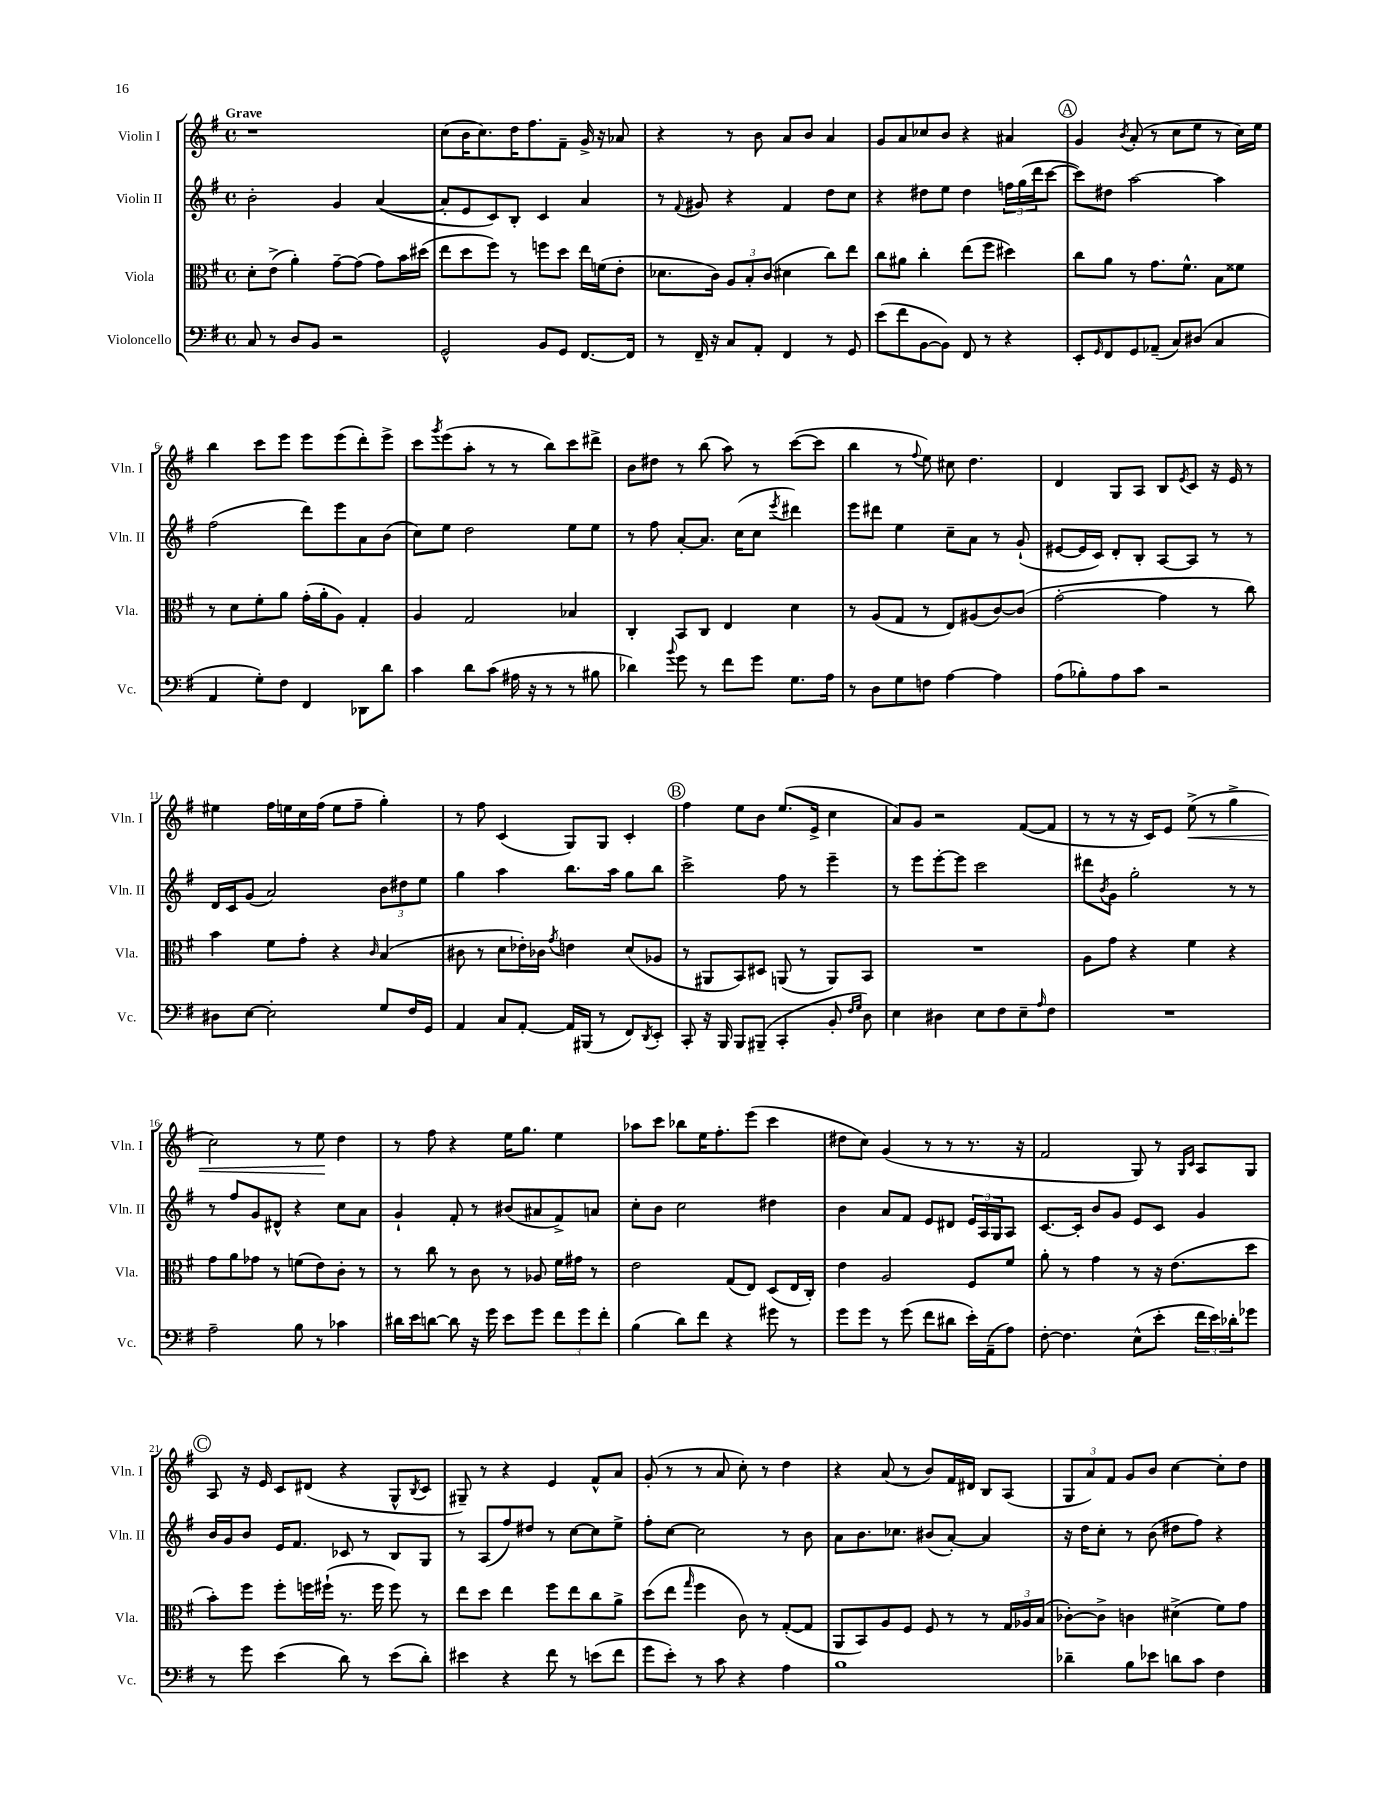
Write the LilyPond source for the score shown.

<<
\new StaffGroup <<
\new Staff = "s0" \with { instrumentName = "Violin I" shortInstrumentName = "Vln. I" } {
    \clef treble \key g \major \defaultTimeSignature \time 4/4 \tempo "Grave"
    r1 |
    c''8( b'16 c''8.) d''16 fis''8. fis'8-- g'16-> r16 aes'8 |
    r4 r8 b'8 a'8 b'8 a'4 |
    g'8 a'8 ces''8 b'8 r4 ais'4 |
    \mark \markup { \circle "A" } g'4 \acciaccatura { b'8 } a'8-.( r8 c''8 e''8 r8 c''16) e''16 |
    b''4 c'''8 e'''8 e'''8 e'''8( d'''8-.) e'''8-> |
    c'''8 \acciaccatura { g'''8 } e'''8( a''8-. r8 r8 b''8) c'''8 dis'''8-> |
    b'8 dis''8 r8 b''8( a''8) r8 c'''8~( c'''8 |
    b''4 r8 \appoggiatura { fis''8 } e''8) cis''8 d''4. |
    d'4 g8 a8 b8 \acciaccatura { e'8 } c'8 r16 e'16 r8 |
    eis''4 fis''16 e''16 c''16 fis''16( e''8 fis''8-- g''4-.) |
    r8 fis''8 c'4( g8) g8 c'4-. |
    \mark \markup { \circle "B" } fis''4 e''8 b'8 e''8.( e'16-> c''4 |
    a'8) g'8 r2 fis'8~( fis'8 |
    r8 r8 r16 c'16) e'8 e''8->\<( r8 g''4-> |
    c''2) r8 e''8\! d''4 |
    r8 fis''8 r4 e''16 g''8. e''4 |
    aes''8 c'''8 bes''8 e''16 fis''8.-. e'''8( c'''4 |
    dis''8 c''8) g'4( r8 r8 r8. r16 |
    fis'2 g8) r8 \grace { g16 c'16 } a8 g8 |
    \mark \markup { \circle "C" } a8 r16 e'16 c'8 dis'8( r4 g8-^ \acciaccatura { b8 } c'8 |
    gis8--) r8 r4 e'4 fis'8-^ a'8 |
    g'8-.( r8 r8 a'8 c''8-.) r8 d''4 |
    r4 a'8( r8 b'8) fis'16 dis'16 b8 a8( |
    \tuplet 3/2 { g8 a'8) fis'8 } g'8 b'8 c''4~ c''8-. d''8 \bar "|." |
}
\new Staff = "s1" \with { instrumentName = "Violin II" shortInstrumentName = "Vln. II" } {
    \clef treble \key g \major \defaultTimeSignature \time 4/4
    b'2-. g'4 a'4~( |
    a'8-. e'8 c'8) b8-. c'4 a'4 |
    r8 \appoggiatura { fis'8 } gis'8 r4 fis'4 d''8 c''8 |
    r4 dis''8 e''8 dis''4 \tuplet 3/2 { f''16 g''16( d'''16 } c'''8~ |
    \mark \markup { \circle "A" } c'''8) dis''8 a''2~ a''4 |
    fis''2( d'''8) e'''8 a'8 b'8( |
    c''8) e''8 d''2 e''8 e''8 |
    r8 fis''8 a'8~-. a'8. c''16( c''8 \acciaccatura { e'''8 } dis'''4) |
    e'''8 dis'''8 e''4 c''8-- a'8 r8 g'8-!( |
    eis'8~ eis'16 c'16) d'8-. b8-. a8~ a8 r8 r8 |
    d'16 c'16 g'8( a'2) \tuplet 3/2 { b'8 dis''8 e''8 } |
    g''4 a''4 b''8. a''16 g''8 b''8 |
    \mark \markup { \circle "B" } c'''2-> fis''8 r8 e'''4-- |
    r8 e'''8 e'''8~-. e'''8 c'''2 |
    dis'''8 \acciaccatura { b'8 } g'8 g''2-. r8 r8 |
    r8 fis''8 g'8 dis'8-^ r4 c''8 a'8 |
    g'4-! fis'8-. r8 bis'8( ais'8 fis'8->) a'8 |
    c''8-. b'8 c''2 dis''4 |
    b'4 a'8 fis'8 e'8 dis'8 \tuplet 3/2 { e'16 a16 g16 } a8 |
    c'8.~ c'16-. b'8 g'8 e'8 c'8 g'4 |
    \mark \markup { \circle "C" } b'16 g'16 b'8 e'16 fis'8. ces'8 r8 b8 g8 |
    r8 a8( fis''8) dis''8 r8 c''8~ c''8 e''8-> |
    fis''8-. c''8~ c''2 r8 b'8 |
    a'8 b'8. ces''8. bis'8( a'8~-.) a'4 |
    r16 d''16 c''8-. r8 b'8( dis''8 fis''8) r4 \bar "|." |
}
\new Staff = "s2" \with { instrumentName = "Viola" shortInstrumentName = "Vla." } {
    \clef alto \key g \major \defaultTimeSignature \time 4/4
    d'8-. e'8->( a'4-.) g'8~-- g'8( g'8) b'16 dis''16( |
    e''8 d''8 fis''8) r8 f''8 d''8 e''16 f'16( e'8-. |
    des'8. c'16) \tuplet 3/2 { a8 b8-. c'8( } dis'4 c''8) e''8 |
    c''8 ais'8 c''4-. e''8( fis''8 dis''4) |
    \mark \markup { \circle "A" } c''8 a'8 r8 g'8. fis'8.-^ b8 fisis'8 |
    r8 d'8 fis'8-. a'8 g'16-.( a'16-. a8) g4-. |
    a4 g2 bes4 |
    c4-. b,8 c8 e4 d'4 |
    r8 a8( g8 r8 e8) ais8( c'8~) c'8( |
    g'2~-. g'4 r8 c''8) |
    b'4 fis'8 g'8-. r4 \grace { c'16 } b4( |
    cis'8 r8 d'8 ees'16-.) ces'16 \acciaccatura { g'8 } e'4 d'8( aes8 |
    \mark \markup { \circle "B" } r8 ais,8 b,8) dis8 a,8( r8 a,8) b,8 |
    R1 |
    a8 g'8 r4 fis'4 r4 |
    g'8 a'8 ges'8 r8 f'8( e'8) c'8-. r8 |
    r8 c''8 r8 c'8 r8 aes8 fis'16 gis'16 r8 |
    e'2 g8( e8) d8( e16 c16-.) |
    e'4 a2 fis8 fis'8 |
    a'8-. r8 g'4 r8 r16 e'8.( d''8 |
    \mark \markup { \circle "C" } b'8-.) fis''8 fis''8-. f''16 fis''16-!( r8. fis''16 fis''8) r8 |
    e''8 d''8 e''4 fis''8 e''8 c''8 a'8-> |
    d''8( e''8 \grace { g''16 } fis''4 c'8) r8 g8~-.( g8 |
    a,8 b,8) a8 fis8 fis8 r8 r8 \tuplet 3/2 { g16 aes16 b16( } |
    ces'8~-.) ces'8-> c'4 dis'4->( fis'8) g'8 \bar "|." |
}
\new Staff = "s3" \with { instrumentName = "Violoncello" shortInstrumentName = "Vc." } {
    \clef bass \key g \major \defaultTimeSignature \time 4/4
    c8 r8 d8 b,8 r2 |
    g,2-^ b,8 g,8 fis,8.~ fis,16 |
    r8 fis,16-- r16 c8 a,8-. fis,4 r8 g,8 |
    e'8( fis'8 b,8~ b,8) fis,8 r8 r4 |
    \mark \markup { \circle "A" } e,8-. \grace { g,16 } fis,8 g,8 aes,8--( c8) dis8( c4 |
    a,4 g8-.) fis8 fis,4 des,8 d'8 |
    c'4 d'8 c'8( ais16 r16 r8 r8 bis8 |
    des'4) \appoggiatura { b'8 } g'8 r8 fis'8 g'8 g8. a16 |
    r8 d8 g8 f8 a4~ a4 |
    a8( bes8-.) a8 c'8 r2 |
    dis8 e8~ e2-. g8 fis16 g,16 |
    a,4 c8 a,8~-. a,16 bis,,16( r8 fis,8) \acciaccatura { d,8 } e,8-. |
    \mark \markup { \circle "B" } c,8-. r16 b,,16 b,,8 bis,,8--( c,4-. b,8-. \grace { fis16 g16 } d8) |
    e4 dis4 e8 fis8 e8-- \grace { a16 } fis8 |
    R1 |
    a2-- b8 r8 ces'4 |
    dis'16 e'16 d'8~ d'8 r16 g'16 e'8 g'8 \tuplet 3/2 { fis'8 g'8 fis'8-. } |
    b4( d'8) fis'8 r4 gis'8 r8 |
    g'8 g'8 r8 g'8( fis'8 dis'8 e'16-.) a,16--( a8) |
    fis8~-. fis4. e8-^( e'8-. \tuplet 3/2 { fis'16 e'16) des'16-. } ges'8 |
    \mark \markup { \circle "C" } r8 g'8 e'4( d'8) r8 e'8( d'8-.) |
    eis'4 r4 fis'8 r8 e'8( fis'8 |
    g'8 e'8-.) r8 c'8 r4 a4 |
    b1 |
    des'4-- b8 ees'8 d'8 c'8 fis4 \bar "|." |
}
>>
>>
